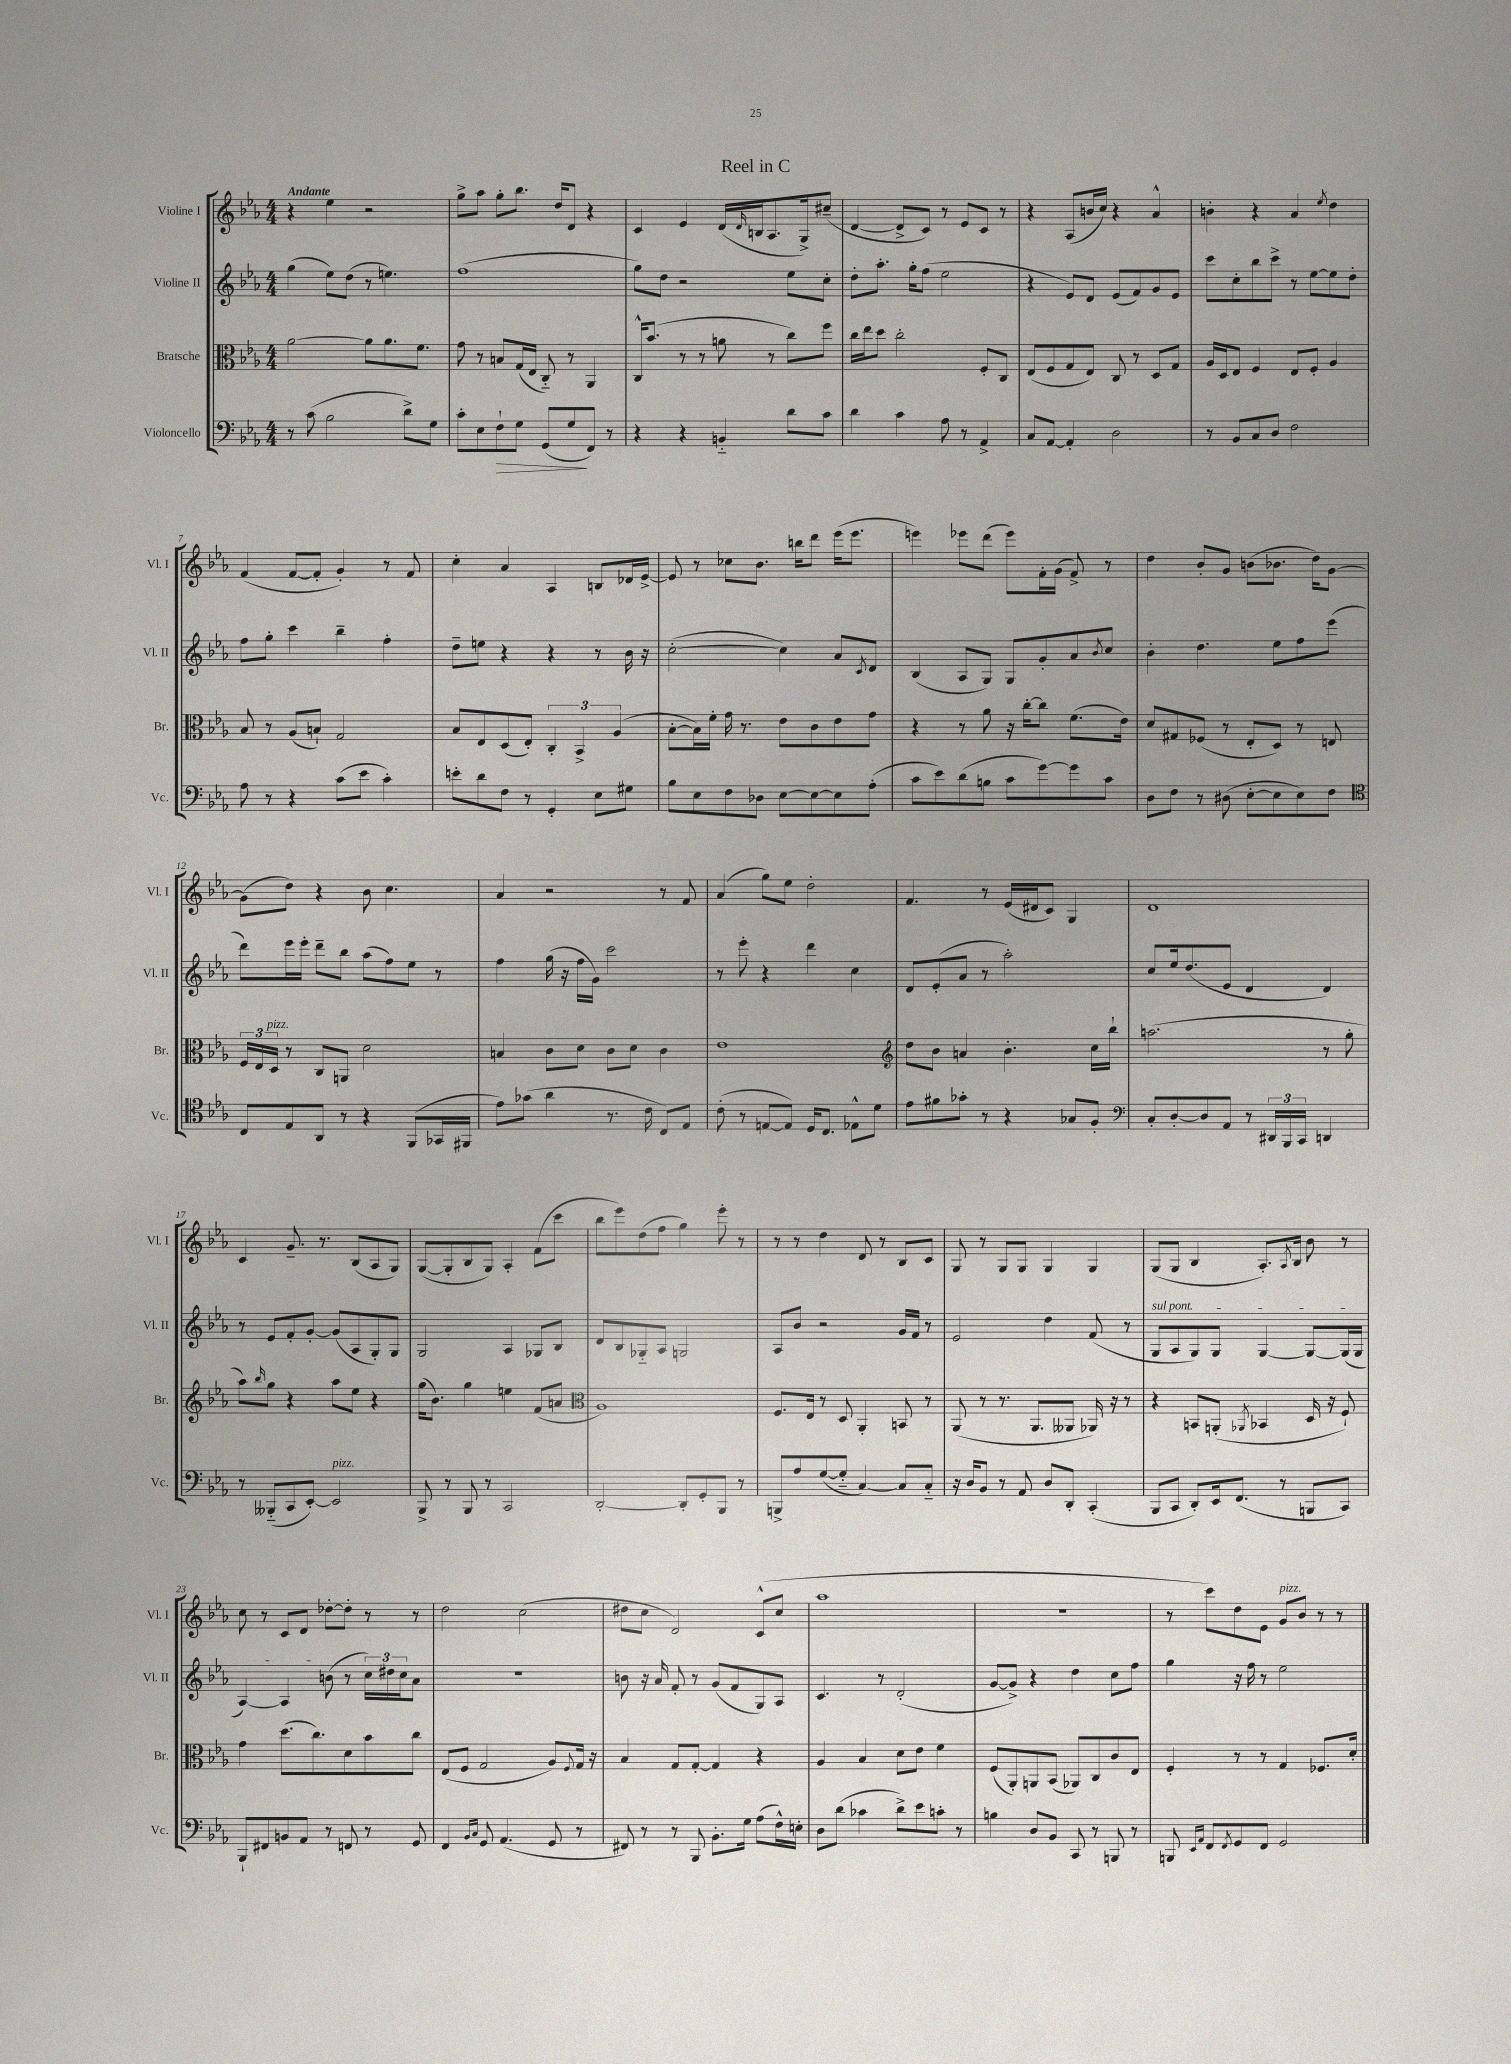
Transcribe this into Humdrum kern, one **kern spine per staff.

**kern	**kern	**kern	**kern
*staff4	*staff3	*staff2	*staff1
*clefF4	*clefC3	*clefG2	*clefG2
*k[b-e-a-]	*k[b-e-a-]	*k[b-e-a-]	*k[b-e-a-]
*M4/4	*M4/4	*M4/4	*M4/4
8r	[2a-\	(4gg\	4r
(8c\	.	.	.
2B-\	.	8ee-\L)	4ee-\
.	.	(8dd\J	.
.	8a-\]L	8r	2r
.	8.a-\	4.ee\)	.
8d^\L)	.	.	.
.	8.f\J	.	.
8G\J	.	.	.
=	=	=	=
8c'\L	8g\	(1ff	8gg^\L
8E-\	8r	.	8aa-\J
8F`\	8B/L	.	8gg'\L
8G\J	(16G/L	.	8.bb-\J
.	16E-/JJ	.	.
(8GG/L	8C'~/)	.	.
.	.	.	16dd/LK
8G/	8r	.	8d/J
8FF/J)	4AA-/	.	4r
8r	.	.	.
=	=	=	=
4r	16C^^/LK	8gg\L)	4c/
.	(8.b-/J	.	.
.	.	8dd\J	.
4r	8r	2r	4e-/
.	8r	.	.
4BB'~/	8a\	.	(16d/LL
.	.	.	16qqd/
.	.	.	16B/J
.	8r	.	8.A-/
8d\L	8cc\L)	8ee-\L	.
.	.	.	16G^/k)
8c\J	8ff\J	8cc'\J	(8cc#~/J
=	=	=	=
4d\	16cc\LL	8dd'\L	[4d/
.	16ee-\J	.	.
.	8dd\J	8.aa-'\J	.
4c\	2cc'\	.	8d^/]L
.	.	16gg'\LK	.
.	.	(8ff\J	8c/J)
8A-\	.	2ee-\	8r
8r	.	.	8e-/L
4AA-^/	8F'/L	.	8c/J
.	8C/J	.	8r
=	=	=	=
8C/L	(8E-/L	4r	4r
[8AA-/J	8F/	.	.
4AA-'/]	8G/	8e-/L)	(8A-/L
.	8E-/J)	8d/J	16b/L
.	.	.	16cc/JJ)
2D\	8C/	(8e-/L	4r
.	8r	8f/)	.
.	8D/L	8g/	4a-^^/
.	8G/J	8e-/J	.
=	=	=	=
8r	16A-/LL	8ccc\L	4b'\
.	16D/J	.	.
8BB-/L	8E-/J	8cc'\	.
8C/	4F/	8bb-\	4r
8D/J	.	8ccc^\J	.
2F\	8E-/L	8r	4a-/
.	8F'/J	[8ee-\L	.
.	.	.	8qee-/
.	4A-/	8ee-\]	4dd\
.	.	8dd'\J	.
=	=	=	=
8A-\	8B-/	8ff\L	(4f/
8r	8r	8gg'\J	.
4r	(8A-/L	4ccc\	[8f/L
.	8B`/J)	.	8f'/]J
(8c\L	2G/	4bb-~\	4g'/)
8e-\J	.	.	.
4c'\)	.	4ff'\	8r
.	.	.	8f/
=	=	=	=
8e'\L	8B-/L	8dd~\L	4cc'\
8d\	8E-/	8ee\J	.
8F\J	(8D/	4r	4a-/
8r	8E-'/J)	.	.
4GG'/	6C'/	4r	4A-/
.	6BB-^/	.	.
8E-\L	.	8r	8B/L
.	(6A-/	.	.
8G#\J	.	16b-\	16d-/L
.	.	16r	[16e-^/JJ
=	=	=	=
8B-\L	[8B-'\L	([2cc'\	8e-/]
8E-\	16B-\]L)	.	8r
.	16f'\JJ	.	.
8F\	16g\	.	8cc-\L
.	8.r	.	.
8D-\J	.	.	8.b-\J
[8E-\L	8e-\L	4cc\])	.
.	.	.	16bb\LK
8E-\_	8c\	.	8ddd\J
8E-\]	8e-\	8a-/L	(16eee-\LK
.	.	.	8.eee-\J
.	.	8qc/	.
(8A-'\J	8g\J	8d/J	.
=	=	=	=
8c\L	4r	(4B-/	4eee\)
8e-\)	.	.	.
(8d\	8r	8A-/L	8eee-\L
8B\J	8a-\	8G/J)	(8ddd\J
8c\L	16r	8G/L	8eee-\L)
.	[16cc'\LK	.	.
[8g\)	8cc\]J	8g'/	16f'\L
.	.	.	(16g\JJ
8g\]	(8.f\L	8a-/	8f^/)
.	.	8qb-/	.
8c\J	.	8cc/J	8r
.	16e-\Jk)	.	.
=	=	=	=
8D\L	8d/L	4b-'\	4dd\
8F\J	8G#/	.	.
8r	(8F-/J	4.dd\	8b-'/L
(8D#\	8r	.	8g/J
[8E-'\L	8E-'/L	.	(8b\L
8E-\]	8D/J)	8ee-\L	8.b-\J
8E-\)	8r	8ff\	.
.	.	.	16dd\LK)
8F\J	8E/	(8eee-\J	[8g\J
=	=	=	=
*clefC4	*	*	*
8C/L	24F/LL	8ddd\L)	(8g\]L
.	24E-/	.	.
.	24D/JJ	.	.
8E-/	8r	16eee-\L	8dd\J)
.	.	16eee-'\JJ	.
8AA-/J	8C/L	8ddd~\L	4r
8r	8AA/J	8bb-\J	.
4r	2d\	(8aa-\L	8b-\
.	.	8ff\)	4.cc\
(8FF/L	.	8ee-\J	.
16GG-/L	.	8r	.
16FF#/JJ	.	.	.
=	=	=	=
8e-\L)	4B/	4ff\	4a-/
(8g-\J	.	.	.
4a-\	8c\L	(16gg\	2r
.	.	16r	.
.	8d\J	16ff\LL	.
.	.	16g\JJ)	.
8.r	8c\L	2ccc\	.
.	8d\J	.	.
16c\	.	.	.
8C/L)	4c\	.	8r
8E-/J	.	.	8f/
=	=	=	=
(8c'\	1e-	8r	(4a-/
8r	.	8eee-'\	.
[8E/L	.	4r	8gg\L)
8E/]J)	.	.	8ee-\J
16D/LK	.	4ddd\	2dd'\
8.C/J	.	.	.
8E-^^\L	.	4cc\	.
8d\J	.	.	.
=	=	=	=
*	*clefG2	*	*
8e-\L	8dd\L	8d/L	4.f/
8f#\	8b-\J	(8e-'/	.
8g-'\J	4a/	8a-/J	.
8r	.	8r	8r
4r	4.b-'\	2aa-'\)	(16e-/LL
.	.	.	16d#/J
.	.	.	8c/J)
8G-/L	.	.	4G/
8F'/J	16cc\LL	.	.
.	16bb-`\JJ	.	.
=	=	=	=
*clefF4	*	*	*
8C'/L	(2.aa\	8cc/L	1d
[8D'/	.	16ee-/k	.
.	.	(8.dd/	.
8D/]	.	.	.
8AA-/J	.	8e-/J	.
8r	.	4d/	.
24DD#/LL	.	.	.
24BBB-/	.	.	.
24CC/JJ	.	.	.
4DD/	8r	4d/)	.
.	8gg'\	.	.
=	=	=	=
8r	8aa-\L)	8r	4c/
.	16qqbb-/	.	.
(8BBB--'~/L	8gg\J	8e-/L	.
8CC/	4r	8f'/	8.g~/
[8EE-'/J)	.	[8g'/J	.
.	.	.	8.r
2EE-/]	8aa-\L	(8g/]L	.
.	8ee-\J	8A-/	(8B-/L
.	4r	8G'/)	8A-/
.	.	8G/J	8G/J)
=	=	=	=
8BBB-^/	(16gg\LK	2G/	([8G/L
.	8.b-\J)	.	.
8r	.	.	8G'/]
8BBB-/	4gg\	.	8B-/
8r	.	.	8G/J)
2CC/	4ee\	4A-/	4A-'/
.	(8f/L	8G-/L	(8f\L
.	8a/J	8B-/J	8ccc\J
=	=	=	=
*	*clefC3	*	*
[2DD'/	1A-)	8d/L	8bb-\L
.	.	8B-/	8eee-\)
.	.	8G-'~/	(8dd\
.	.	8A-/J	8ff\J
8DD'/]L	.	2G/	4gg\)
8GG'/	.	.	.
8BBB-/J	.	.	8eee-'\
8r	.	.	8r
=	=	=	=
8BBB^/L	8.F/L	8A-/L	8r
8A-/	.	8b-/J	8r
.	16E-/Jk	.	.
([8G/	8r	2r	4dd\
8G'~/]J	8D/	.	.
[4C/)	4AA-'/	.	8d/
.	.	.	8r
8C/]L	8BB/	16g/LL	8B-/L
.	.	16f/JJ	.
8C'~/J	8r	8r	8c/J
=	=	=	=
16r	(8AA-/	2e-/	8G/
16D/LK	.	.	.
8BB-/J	8r	.	8r
8r	8.r	.	8G/L
8AA-/	.	.	8G/J
.	8.AA-/L	.	.
8D/L	.	4dd\	4G/
8DD'/J	8AA--/J	.	.
(4CC'/	16AA-/)	(8f/	4G/
.	16r	.	.
.	8r	8r	.
=	=	=	=
8BBB-/L	4r	8G/L	(8G/L
8CC/J	.	8A-/	8G/J
8DD'/L)	8BB/L	8G/)	4B-/
16EE-/k	(8AA'/J	8G/J	.
(8.FF/J	.	.	.
.	8qAA-/	.	.
.	4BB-/	[4G/	8.A-'/L)
8r	.	.	.
.	.	.	8qA-/
.	.	.	16B-/Jk
8BBB/L	16D/	8G/_L	8b-\
.	16r	.	.
8CC/J)	8F`/)	(16G/]L	8r
.	.	16G/JJ	.
=	=	=	=
8BBB-`/L	4g\	[4A-/)	8cc\
8FF#/	.	.	8r
8BB/	(8.dd\L	4A-/]	8c/L
8AA-/J	.	.	8d/J
.	8.cc\)	.	.
8r	.	(8b\	[8dd-'\L
8FF/	8d\	8r	8dd-'\]J
8r	8b-\	24cc\LL)	8r
.	.	24dd#\	.
.	.	24cc\J	.
8GG/	8cc\J	8a-\J	8r
=	=	=	=
4FF/	(8E-/L	1r	2dd\
.	8F/J	.	.
16qqBB-/LL	.	.	.
16qqC/JJ	.	.	.
8GG/	2G/	.	.
(4.AA-/	.	.	.
.	.	.	(2cc\
8GG/	8A-/L)	.	.
.	8qqF/	.	.
8r	16G/Jk	.	.
.	16r	.	.
=	=	=	=
8FF#/)	4B-/	8b\	8dd#\L
8r	.	16r	8cc\J
.	.	16a-/	.
8r	8G/L	8f'/	2d/)
8BBB-/	[8G'/J	8r	.
8.BB-'\L	4G/]	(8g/L	.
.	.	8f/	.
16G\Jk	.	.	.
(8A-\L	4r	8G/)	(8c^^/L
16F^^\L)	.	8A-/J	8cc/J
16E'\JJ	.	.	.
=	=	=	=
8D\L	4A-/	4.c/	1aa-
(8d\J	.	.	.
4c-\	4B-/	.	.
.	.	8r	.
8d^\L)	8d\L	(2d'/	.
8e-\	8e-\J	.	.
8c'\J	4f\	.	.
8r	.	.	.
=	=	=	=
4B\	(8F/L	[8g/L	1r
.	8AA-'/)	8g^/]J)	.
8D/L	8AA/	4r	.
8BB-/J	(8BB-/J	.	.
8CC/	8AA-/L)	4dd\	.
8r	8C/	.	.
8BBB/	8c/	8cc\L	.
8r	8E-/J	8ff\J	.
=	=	=	=
8BBB/	4F'/	4gg\	8r
16qqEE-/LL	.	.	.
16qqAA-/JJ	.	.	.
8FF/L	.	.	8ccc\L)
8qFF/	.	.	.
8GG/	8r	16r	8dd\
.	.	16ff\	.
8FF/J	8r	8r	8e-\J
2GG/	4G/	2ee-\	8g/L
.	.	.	8b-/J
.	8.F-/L	.	8r
.	.	.	8r
.	16d'/Jk	.	.
==	==	==	==
*-	*-	*-	*-
